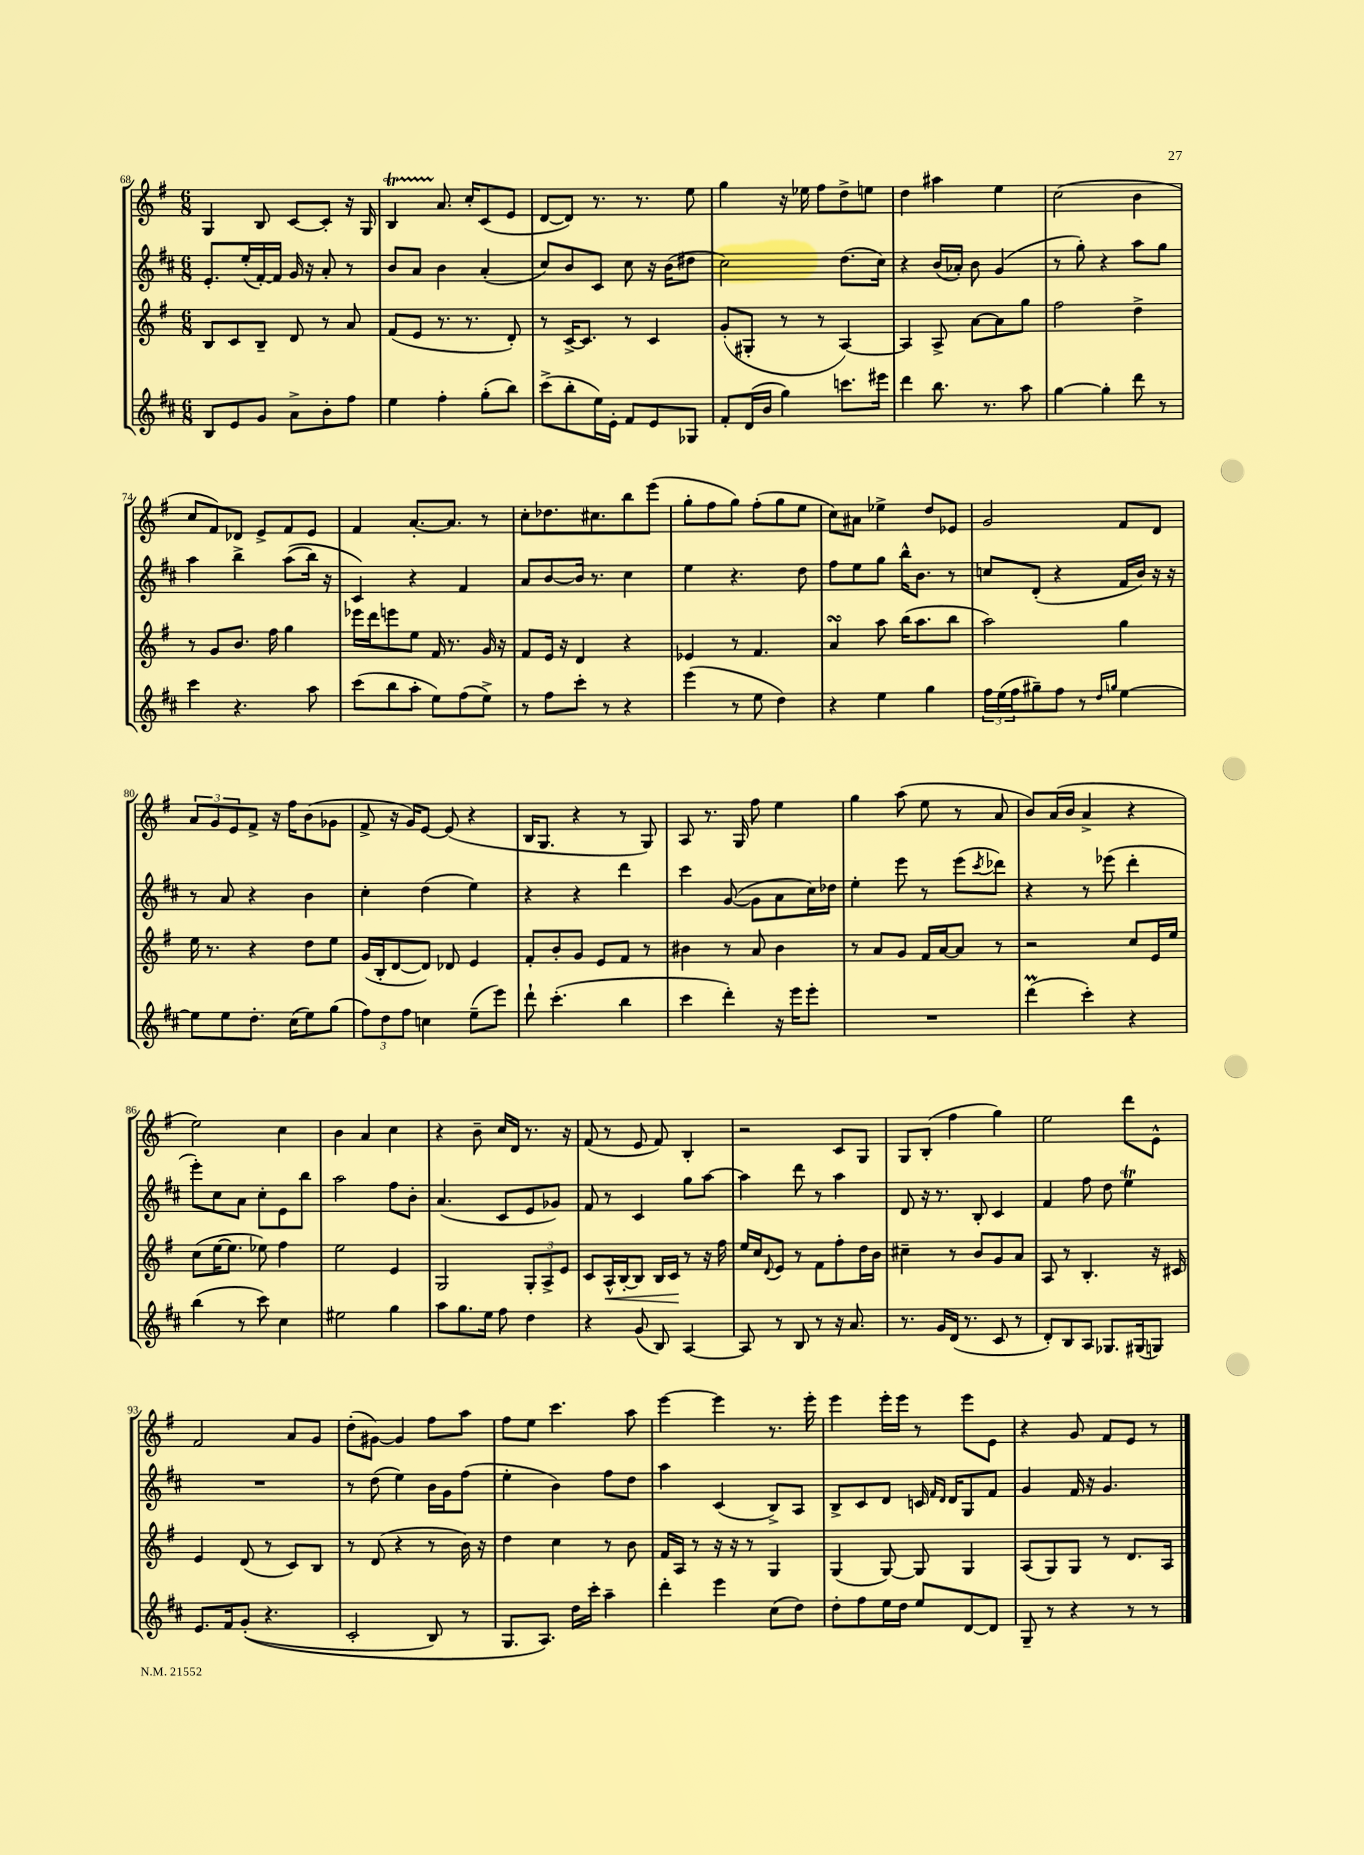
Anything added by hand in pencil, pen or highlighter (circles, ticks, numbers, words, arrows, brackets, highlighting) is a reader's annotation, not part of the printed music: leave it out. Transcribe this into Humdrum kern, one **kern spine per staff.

**kern	**kern	**kern	**kern
*staff4	*staff3	*staff2	*staff1
*clefG2	*clefG2	*clefG2	*clefG2
*k[f#c#]	*k[f#]	*k[f#c#]	*k[f#]
*M6/8	*M6/8	*M6/8	*M6/8
8B/L	8B/L	8.e'/L	4G/
8e/	8c/	.	.
.	.	(16ee'/L	.
8g/J	8B~/J	[16f#'/)	8B/
.	.	16f#/]JJ	.
8a^\L	8d/	16g/	[8c/L
.	.	16r	.
8b'\	8r	8a'/	8c'/]J
8ff#\J	8a/	8r	16r
.	.	.	16G/
=	=	=	=
4ee\	(8f#/L	8b/L	4B/
.	8e/J	8a/J	.
4ff#'\	8.r	4b\	8.a/
.	8.r	.	16cc'/LK
(8gg'\L	.	(4a'/	(8c/
8bb\J)	8d'/)	.	8e/J
=	=	=	=
(8ccc#^\L	8r	8cc#/L)	[8d/L
8bb'\	[16c^/LK	8b/	8d/]J)
.	8.c/]J	.	.
16ee\L)	.	8c#/J	8.r
16e'\JJ	.	.	.
8f#/L	8r	8cc#\	.
.	.	.	8.r
8e/	4c/	16r	.
.	.	(16b\LK	.
8G-/J	.	8dd#\J	8ee\
=	=	=	=
8f#'/L	(8g'/L	2cc#\)	4gg\
(16d/L	8G#'/J	.	.
16b/JJ	.	.	.
4gg\)	8r	.	16r
.	.	.	16ee-\
.	8r	.	8ff#\L
8.ccc\L	[4A/)	(8.dd\L	8dd^\
.	.	.	8ee\J
16eee#\Jk	.	16cc#\Jk)	.
=	=	=	=
4ddd\	4A/]	4r	4dd\
8.bb\	8A^/	(16b/LL	4aa#\
.	.	16a-'/JJ)	.
.	[8a\L	8b\	.
8.r	.	.	.
.	8a\]	(4g/	4ee\
8aa\	8gg\J	.	.
=	=	=	=
[4gg\	2ff#\	8r	(2cc\
.	.	8gg'\)	.
4gg'\]	.	4r	.
8ddd\	4dd^\	8aa\L	4b\
8r	.	8gg\J	.
=	=	=	=
4ccc#\	8r	4aa\	8cc/L
.	8g/L	.	8f#/)
4.r	8.b/J	4bb^\	8d-/J
.	.	.	8e^/L
.	16ff#\	.	.
.	4gg\	&((8aa\L	8f#/
8aa\	.	16bb\Jk)	8e/J
.	.	16r	.
=	=	=	=
(8ccc#\L	16eee-\LL	4c#/&)	4f#/
.	16ddd\J	.	.
8bb\	8eee\	.	.
8aa'\J	8ee\J	4r	[8.a'/L
8ee\L)	16f#/	.	.
.	8.r	.	8.a/]J
(8ff#\	.	4f#/	.
8ee^\J)	16g/	.	8r
.	16r	.	.
=	=	=	=
8r	8f#/L	8a/L	8cc'\L
8ff#\L	16e/Jk	[8b/	8.dd-\
.	16r	.	.
8ccc#'\J	4d/	16b/]Jk	.
.	.	8.r	8.cc#\
8r	.	.	.
4r	4r	4cc#\	8bb\
.	.	.	(8eee\J
=	=	=	=
(4eee\	4e-/	4ee\	8gg'\L
.	.	.	8ff#\
8r	8r	4.r	8gg\J)
8ee\	4.f#/	.	(8ff#'\L
4dd\)	.	.	8gg\
.	.	8dd\	8ee\J
=	=	=	=
4r	4a/	8ff#\L	8cc\L)
.	.	8ee\	8a#\J
4ee\	8aa\	8gg\J	4ee-^\
.	(16bb\LK	16bb^^\LK	.
.	8.aa\	8.b\J	.
4gg\	.	.	8dd/L
.	8bb\J	8r	8e-/J
=	=	=	=
24ff#\LL	2aa\)	8cc/L	2g/
(24ee\	.	.	.
24ff#\J	.	.	.
8gg#~\)	.	(8d'/J	.
8ff#\J	.	4r	.
8r	.	.	.
16qqdd/LL	.	.	.
16qqgg/JJ	.	.	.
[4ee\	4gg\	16f#/LL	8f#/L
.	.	16b/JJ)	.
.	.	16r	8d/J
.	.	16r	.
=	=	=	=
8ee\]L	16ee\	8r	12a/L
.	8.r	.	.
.	.	.	12g/
8ee\	.	8a/	.
.	.	.	12e/
8.dd'\J	4r	4r	8f#^/J
.	.	.	16r
(16cc#\LK	.	.	16ff#\LK
8ee\)	8dd\L	4b\	(8b\
(8gg\J	8ee\J	.	8g-\J
=	=	=	=
12ff#\L)	(16g/LL	4cc#'\	8f#^/
.	16B'/J	.	.
12dd\	.	.	.
.	[8d/	.	16r
12ff#\J	.	.	.
.	.	.	16g/LK)
4cc\	8d/]J)	(4dd\	[8e/J
.	8d-/	.	(8e/]
(8ee~\L	4e/	4ee\)	4r
8eee\J)	.	.	.
=	=	=	=
8ddd`\	8f#'/L	4r	16B/LK
.	.	.	8.G/J
(4.ccc#'\	8b'/	.	.
.	8g/J	4r	4r
.	8e/L	.	.
4bb\	8f#/J	4ddd\	8r
.	8r	.	8G/)
=	=	=	=
4ccc#\	4b#\	4ccc#\	8A/
.	.	.	8.r
4ddd'\)	8r	([8g/	.
.	.	.	16G/
.	8a/	8g\]L	8ff#\
16r	4b#\	8a\	4ee\
16eee\LK	.	.	.
8eee'\J	.	16cc#\L)	.
.	.	16dd-\JJ	.
=	=	=	=
2.r	8r	4ee'\	4gg\
.	8a/L	.	.
.	8g/J	8eee\	(8aa\
.	16f#/LL	8r	8ee\
.	[16a/J	.	.
.	8a/]J	(8eee\L	8r
.	.	8qccc#/	.
.	8r	8ddd-\J)	8a/
=	=	=	=
(4ddd\	2r	4r	8b/L)
.	.	.	(16a/L
.	.	.	16b/JJ
4ccc#'\)	.	8r	4a^/
.	.	(8eee-\	.
4r	8cc/L	4ddd'\	4r
.	16e/L	.	.
.	16ee/JJ	.	.
=	=	=	=
(4bb\	(8cc\L	8eee'\L)	2ee\)
.	[16ee\K	8cc#\	.
.	8.ee\]J	.	.
8r	.	8a\J	.
8ccc#\)	8ee-\)	8cc#'\L	.
4cc#\	4ff#\	8e\	4cc\
.	.	8bb\J	.
=	=	=	=
2ee#\	2ee\	2aa\	4b\
.	.	.	4a/
4gg\	4e/	8ff#\L	4cc\
.	.	8b'\J	.
=	=	=	=
8aa\L	2G/	(4.a/	4r
8.gg\	.	.	.
.	.	.	8b~\
16ee\Jk	.	.	.
8ff#\	.	8c#/L	16cc/LL
.	.	.	16d/JJ
4dd\	12G'/L	8e/	8.r
.	12A^/	.	.
.	.	8g-/J)	.
.	12e/J	.	.
.	.	.	16r
=	=	=	=
4r	8c/L	8f#/	(8f#/
.	16A^^/L	8r	8r
.	[16B'/J	.	.
(8g/	8B/]J	4c#/	8e/
8B/)	16B/LL	.	8f#/)
.	16c/JJ	.	.
[4A/	8r	8gg\L	4B'/
.	16r	[8aa\J	.
.	16ff#\	.	.
=	=	=	=
8A/]	16ee/LL	4aa\]	2r
.	16cc/J	.	.
.	8qqd/	.	.
8r	8e/J	.	.
8B/	8r	8ddd\	.
8r	8f#\L	8r	.
16r	8ff#'\	4aa\	8c/L
8.a/	.	.	.
.	16dd\L	.	8G/J
.	16b\JJ	.	.
=	=	=	=
8.r	4cc#~\	8d/	8G/L
.	.	16r	(8B'/J
16g/LL	.	8.r	.
(16d/JJ	8r	.	4ff#\
8.r	.	.	.
.	8b/L	8B'/	.
8c#/	8g/	4c#/	4gg\)
8r	8a/J	.	.
=	=	=	=
8d'/L)	8A/	4f#/	2ee\
8B/	8r	.	.
8A/J	4.B'/	8ff#\	.
8.G-/L	.	8dd\	.
.	.	4ee\	8ddd\L
(16G#/k	.	.	.
8G/J)	16r	.	8e^^\J
.	16c#/	.	.
=	=	=	=
8.e/L	4e/	2.r	2f#/
16f#/k	.	.	.
&((8g'/J	(8d/	.	.
4.r	8r	.	.
.	8c/L)	.	8a/L
.	8B/J	.	8g/J
=	=	=	=
2c#'/	8r	8r	(8dd'\L
.	(8d/	(8dd\	[8g#\J)
.	4r	4ee\)	4g#/]
8B/)	8r	16b\LL	8ff#\L
.	.	16g\J	.
8r	16b\)	(8ff#\J	8aa\J
.	16r	.	.
=	=	=	=
8.G/L	4dd\	4ee'\	8ff#\L
.	.	.	8ee\J
8.A/J&)	.	.	.
.	4cc\	4b\)	4.ccc\
16dd\LL	.	.	.
16ccc#'\JJ	.	.	.
4aa~\	8r	8ff#\L	.
.	8b\	8dd\J	8aa\
=	=	=	=
4ddd'\	16f#/LL	4aa\	[4eee\
.	16A/JJ	.	.
.	8r	.	.
4eee\	16r	(4c#/	4eee\]
.	16r	.	.
.	8r	.	.
(8cc#\L	4G/	8B^/L)	8.r
8dd\J)	.	8A/J	.
.	.	.	16eee'\
=	=	=	=
8dd'\L	(4G/	8B^/L	4eee\
8ff#\	.	8c#/	.
16ee\L	[8G/)	8d/J	16eee'\LL
16dd\JJ	.	.	16eee\JJ
8ee/L	8G/]	16c/	8r
.	.	16qqf#/LL	.
.	.	16qqd/JJ	.
.	.	16d/LK	.
[8d/	4G/	8G/	8eee\L
8d/]J	.	8f#/J	8e\J
=	=	=	=
8G~/	(8A/L	4g/	4r
8r	8G/)	.	.
4r	8G/J	16f#/	8g/
.	.	16r	.
.	8r	4.g/	8f#/L
8r	8.d/L	.	8e/J
8r	.	.	8r
.	16A/Jk	.	.
==	==	==	==
*-	*-	*-	*-
